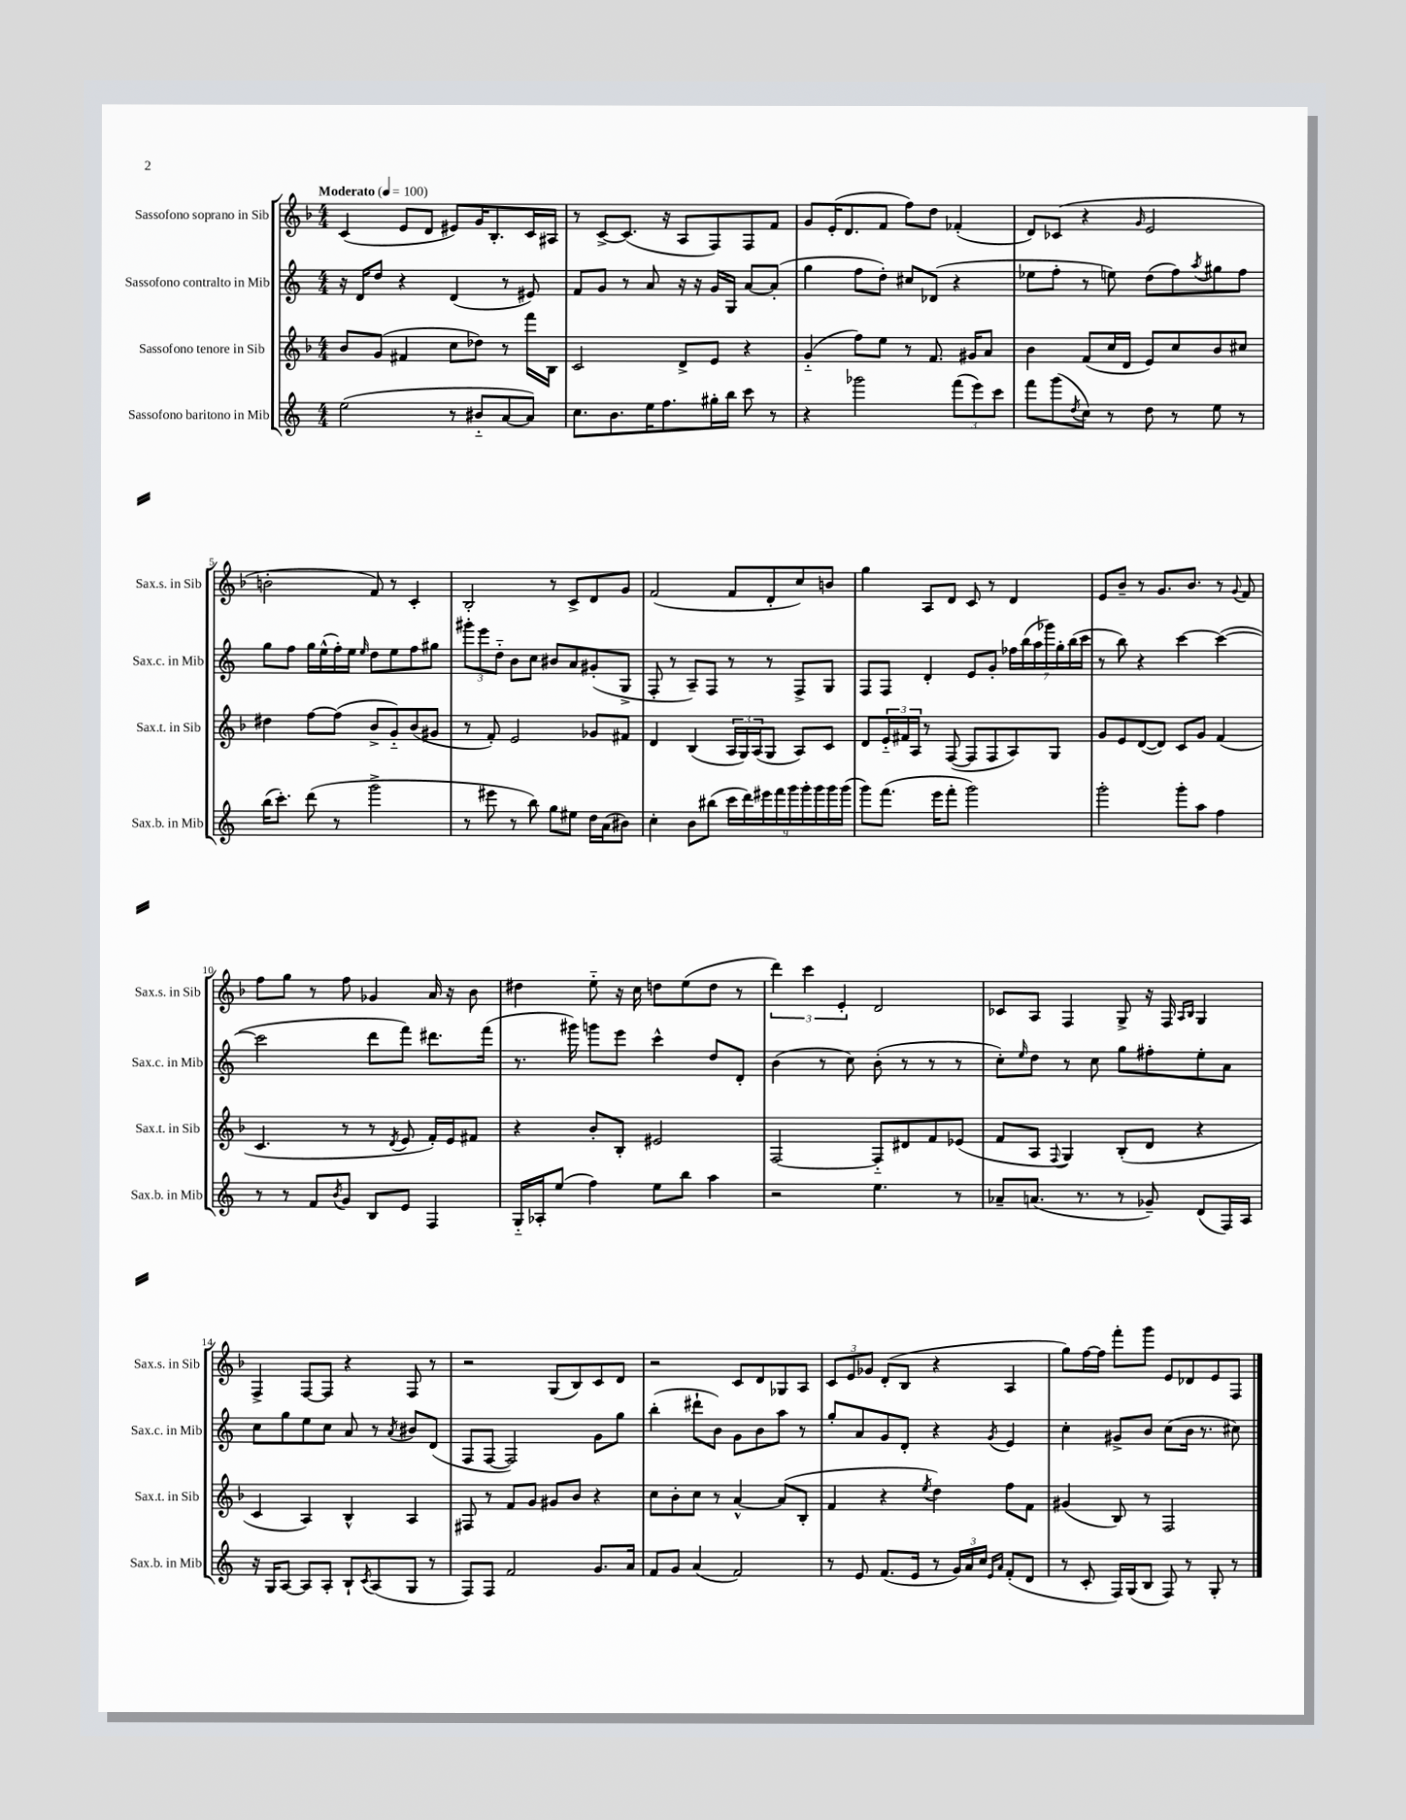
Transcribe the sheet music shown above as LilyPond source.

<<
\new StaffGroup <<
\new Staff = "s0" \with { instrumentName = "Sassofono soprano in Sib" shortInstrumentName = "Sax.s. in Sib" } {
    \clef treble \key f \major \numericTimeSignature \time 4/4 \tempo "Moderato" 4 = 100
    c'4( e'8 d'8 eis'8) g'16 bes8.-. c'16 ais16 |
    r8 c'8~-> c'8.( r16 a8 f8) f8 f'8 |
    g'8 e'16-.( d'8. f'8 f''8) d''8 fes'4-.( |
    d'8) ces'8( r4 \grace { g'16 } e'2 |
    b'2-. f'8) r8 c'4-. |
    bes2-. r8 c'8-> d'8 g'8 |
    f'2( f'8 d'8-. c''8) b'8 |
    g''4 a8 d'8 c'8 r8 d'4 |
    e'8 bes'8-- r8 g'8. bes'8. r8 \appoggiatura { g'8 } f'8 |
    f''8 g''8 r8 f''8 ges'4 a'16 r16 bes'8 |
    dis''4 e''8-_ r16 c''16 d''8 e''8( d''8 r8 |
    \tuplet 3/2 { d'''4) c'''4 e'4-. } d'2 |
    ces'8 a8 f4 g8-> r16 f16 \grace { a16 bes16 } g4 |
    f4-> f8~ f8 r4 f8 r8 |
    r2 g8( bes8) c'8 d'8 |
    r2 c'8 d'8 ges8 a8 |
    \tuplet 3/2 { c'8 e'8 ges'8 } d'8-.( bes8 r4 a4 |
    g''8) f''16~ f''16 f'''8-. g'''8 e'8 des'8 e'8 f8 \bar "|." |
}
\new Staff = "s1" \with { instrumentName = "Sassofono contralto in Mib" shortInstrumentName = "Sax.c. in Mib" } {
    \clef treble \key c \major \numericTimeSignature \time 4/4
    r16 d'16 d''8 r4 d'4( r8 eis'8) |
    f'8 g'8 r8 a'8 r16 r16 g'16 g16 a'8~ a'8-.( |
    g''4 f''8 d''8-.) cis''8 des'8( r4 |
    ees''8 f''8-. r8 e''8) d''8( f''8) \acciaccatura { a''8 } gis''8 f''8 |
    g''8 f''8 g''16 e''16-^( f''16-.) e''16 \grace { e''16 } d''8 e''8 f''8 gis''8 |
    \tuplet 3/2 { gis'''8-. e'''8 d''8-_ } b'8 c''8 bis'8 a'8 gis'8-.( g8-> |
    f8-. r8 a8--) f8 r8 r8 f8-> g8 |
    f8 f8 d'4-. e'8 g'8-. \tuplet 7/4 { fes''16 b''16( a''16 ges'''16) g''16-. b''16( c'''16 } |
    r8 b''8) r4 c'''4~ c'''4~( |
    c'''2 d'''8 f'''8) dis'''8. f'''16( |
    r8. gis'''16) g'''8 e'''8 c'''4-^ d''8 d'8-. |
    b'4( r8 c''8) b'8-.( r8 r8 r8 |
    c''8-.) \grace { e''16 } d''8 r8 c''8 g''8 fis''8-. e''8-. a'8 |
    c''8 g''8 e''8 c''8 a'8 r8 \acciaccatura { a'8 } bis'8 d'8( |
    f8 f8~ f2) g'8 g''8 |
    b''4-.( dis'''8-! b'8) g'8 b'8 a''8 r8 |
    g''8-. a'8 g'8 d'8-. r4 \acciaccatura { g'8 } e'4 |
    c''4-. gis'8-> b'8 c''8( b'16 r8. cis''8) \bar "|." |
}
\new Staff = "s2" \with { instrumentName = "Sassofono tenore in Sib" shortInstrumentName = "Sax.t. in Sib" } {
    \clef treble \key f \major \numericTimeSignature \time 4/4
    bes'8 g'8( fis'4 c''8 des''8) r8 f'''16 bes16 |
    c'2 d'8-> e'8 r4 |
    g'4-_( f''8) e''8 r8 f'8. gis'16 a'8 |
    bes'4 f'8( c''16 d'16 e'8) c''8 bes'8 cis''8 |
    dis''4 f''8~ f''8( bes'8-> g'8-_) bes'8( gis'8 |
    r8 f'8-.) e'2 ges'8 fis'8 |
    d'4 bes4( \tuplet 3/2 { a16 g16) a16( } g8 a8) c'8 |
    d'8 \tuplet 3/2 { e'16-_ fis'16 a16 } r8 f8~( f8 f8 a8) g8 |
    g'8 e'8 d'8~( d'8) c'8 g'8 f'4( |
    c'4. r8 r8 \acciaccatura { d'8 } e'8 f'16-.) e'16 fis'8 |
    r4 bes'8-. bes8-. eis'2 |
    f2~ f8-_ dis'8 f'8 ees'8( |
    f'8 a8 \appoggiatura { f8 } g4) bes8-.( d'8 r4 |
    c'4 a4) bes4-^ a4 |
    fis8 r8 f'8 g'8 gis'8 bes'8 r4 |
    c''8 bes'8-. c''8 r8 a'4~-^ a'8( bes8-. |
    f'4 r4 \acciaccatura { e''8 } d''4) f''8 f'8 |
    gis'4( bes8) r8 f2 \bar "|." |
}
\new Staff = "s3" \with { instrumentName = "Sassofono baritono in Mib" shortInstrumentName = "Sax.b. in Mib" } {
    \clef treble \key c \major \numericTimeSignature \time 4/4
    e''2( r8 bis'8-_ a'8~ a'8) |
    c''8. b'8. e''16 f''8. gis''16-. b''16 c'''8 r8 |
    r4 ges'''2 \tuplet 3/2 { f'''8( e'''8) c'''8 } |
    f'''8 g'''8( \acciaccatura { d''8 } c''8) r8 d''8 r8 e''8 r8 |
    b''16( c'''8.-.) d'''8( r8 g'''2-> |
    r8 eis'''8 r8 b''8) g''8 eis''8 d''16 a'16( bis'8) |
    c''4-. b'8 bis''8( \tuplet 9/8 { c'''16 d'''16) eis'''16 f'''16 g'''16 g'''16-. g'''16 g'''16 g'''16( } |
    g'''8) f'''8.( e'''16 f'''8-. g'''2) |
    g'''2-. g'''8-. a''8 f''4 |
    r8 r8 f'8 \acciaccatura { b'8 } g'8 b8 e'8 f4 |
    g16-_ aes16-. e''8( f''4) e''8 b''8 a''4 |
    r2 e''4. r8 |
    aes'8-- a'8.( r8. r8 ges'8--) d'8( f16) a16 |
    r16 g16 a8~ a8 a8-. b8-! \acciaccatura { c'8 } a8( g8 r8 |
    f8) f8 f'2 g'8. a'16 |
    f'8 g'8 a'4( f'2) |
    r8 e'8 f'8.( e'16 r8 \tuplet 3/2 { g'16) a'16 c''16 } \grace { e'16 a'16 } f'8-.( d'8 |
    r8 c'8-. f16) g16( b8 f8) r8 g8-. r8 \bar "|." |
}
>>
>>
